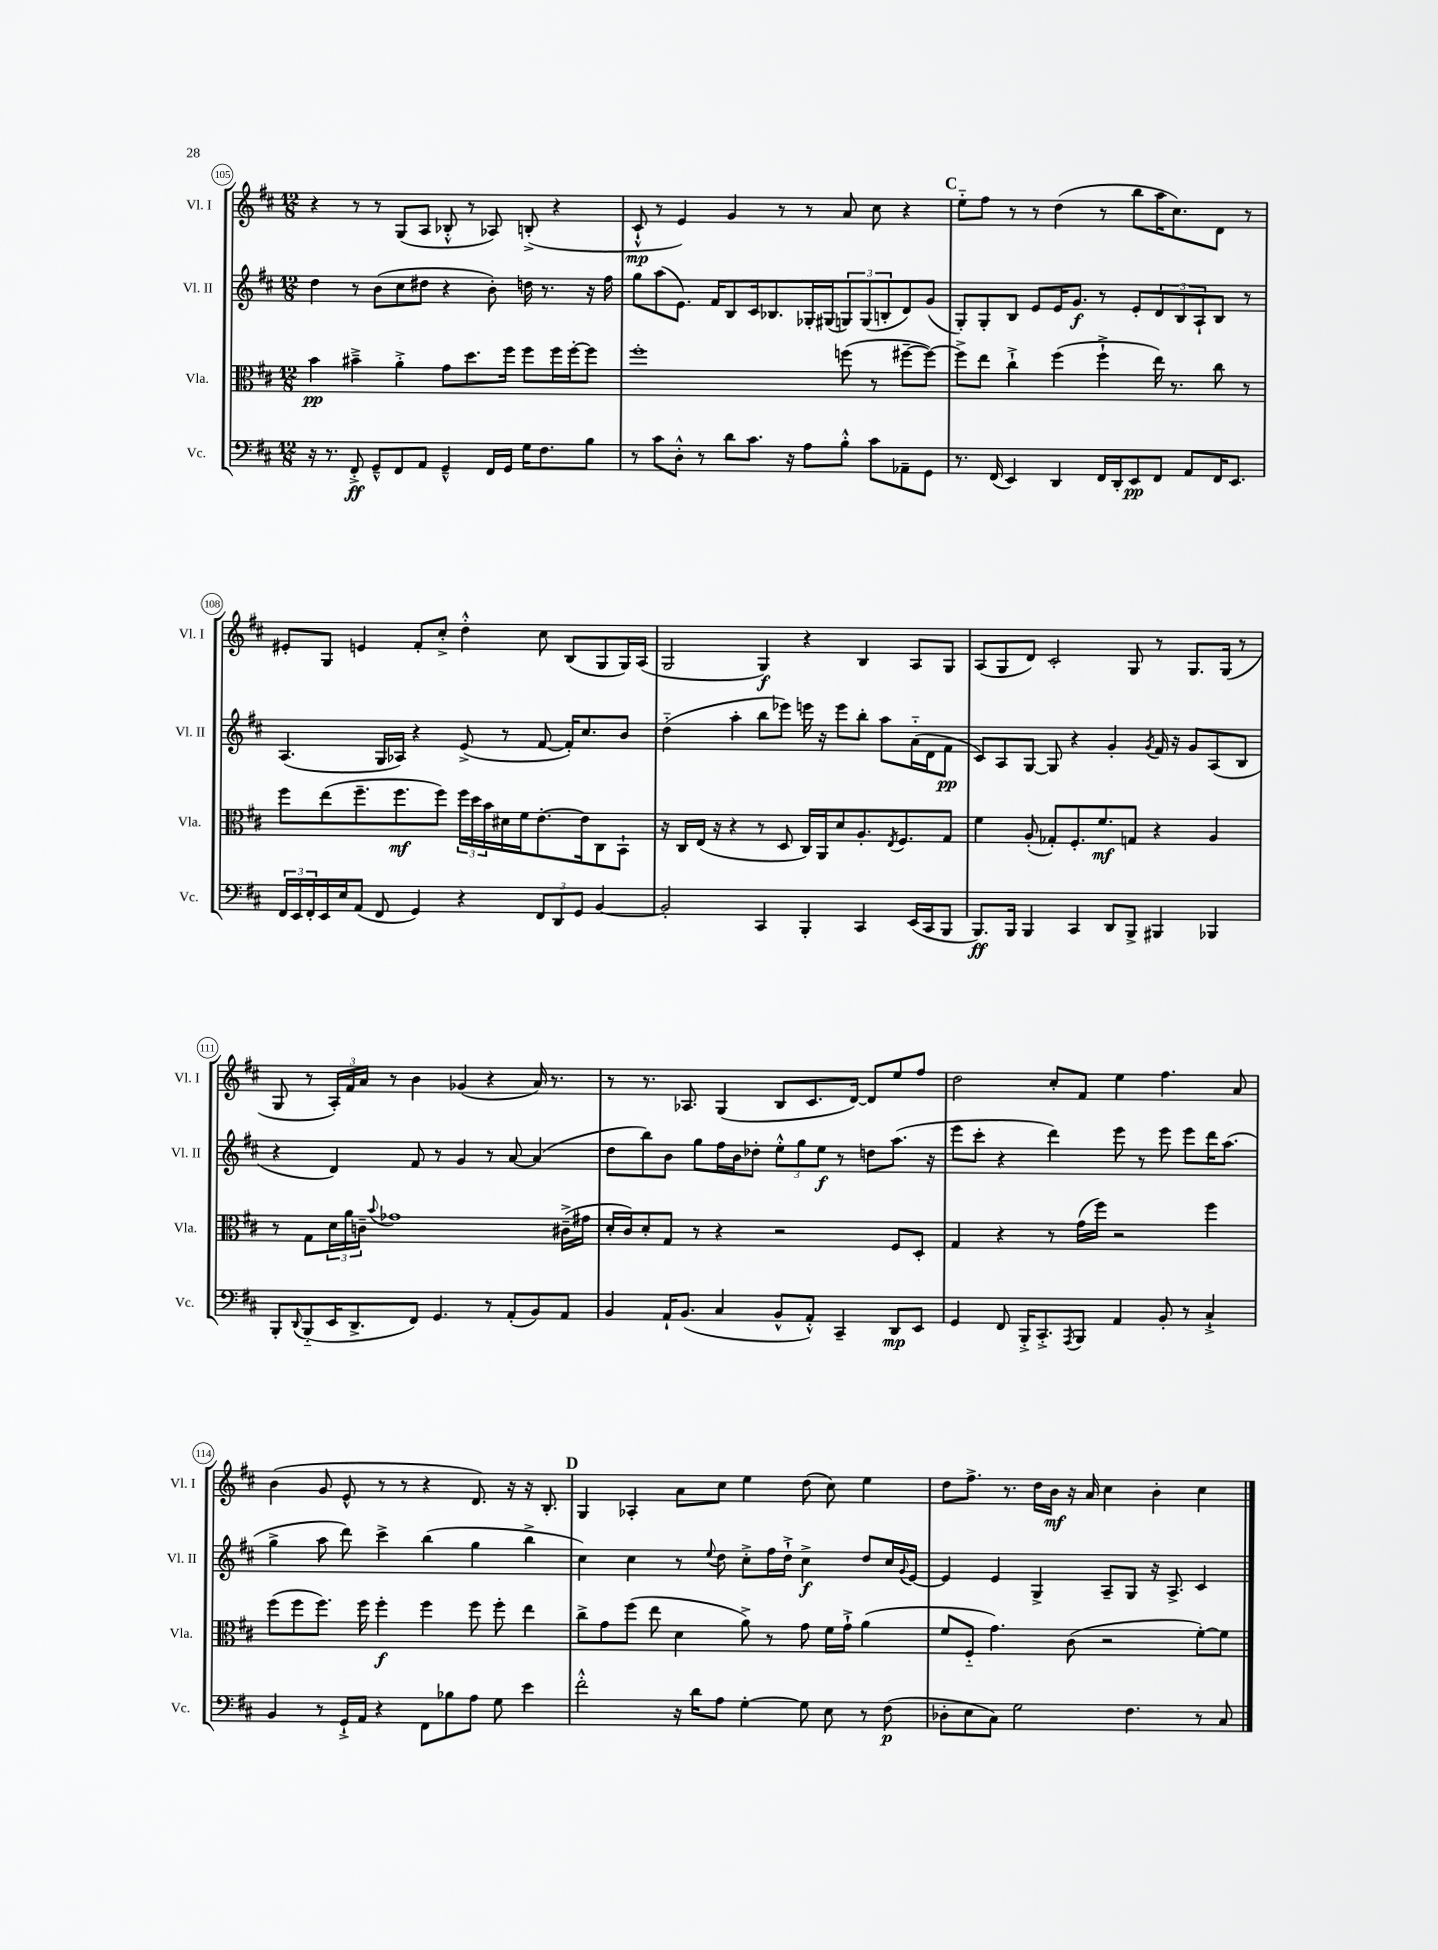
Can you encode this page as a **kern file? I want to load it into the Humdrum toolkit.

**kern	**kern	**kern	**kern
*staff4	*staff3	*staff2	*staff1
*clefF4	*clefC3	*clefG2	*clefG2
*k[f#c#]	*k[f#c#]	*k[f#c#]	*k[f#c#]
*M12/8	*M12/8	*M12/8	*M12/8
16r	4b	4dd	4r
8.r	.	.	.
8FF#'^	4b#~^	8r	8r
8GG~^^	.	(8b	8r
8FF#	4a'^	8cc#	(8G
8AA	.	8dd#	8A
4GG~^^	8g	4r	8B-'^^
.	8.dd	.	8r
16FF#	.	8b')	8A-)
16GG	16ff#	.	.
16G	8ff#	16dd	(8B'^
8.F#	.	8.r	.
.	16ff#	.	4r
.	[16ff#'	.	.
8B	8ff#]	16r	.
.	.	16ff#	.
=	=	=	=
8r	1ff#'	8gg	8c#`^^
8c#	.	(8aa	8r
8D'^^	.	8.e)	4e)
8r	.	.	.
.	.	16f#	.
8d	.	8B	4g
8.c#	.	16c#	.
.	.	8.B-	.
.	.	.	8r
16r	.	.	.
8A	.	16G-'	8r
.	.	(16G#	.
8B'^^	(8ff	12G)	8a
.	.	(12G	.
8c#	8r	.	8cc#
.	.	12B'	.
8AA-~	[8ff#~	8d)	4r
8GG	8ff#_)	(8g	.
=	=	=	=
8.r	8ff#^]	8G')	8ee'~
.	8ee	8G'	8ff#
(16FF#	.	.	.
4EE)	4cc#`^	8B	8r
.	.	8e	8r
4DD	(4ff#	16e	(4dd
.	.	8.g	.
16FF#	4ff#`^	8r	8r
16DD'	.	.	.
8EE	.	8e'	8bb
8FF#	16ee)	12d	16aa
.	8.r	.	8.cc#)
.	.	12B	.
8AA	.	.	.
.	.	12A`	.
16FF#	8cc#	8B	8d
8.EE	.	.	.
.	8r	8r	8r
=	=	=	=
24FF#	8ff#	(4.A	8e#'
24EE	.	.	.
24FF#'	.	.	.
16EE	(8ee	.	8G
16E	.	.	.
(8AA	8.ff#~	.	4e
8FF#	.	16G	.
.	8.ff#	16A-)	.
4GG)	.	4r	8f#'
.	8ff#)	.	8cc#'^
4r	24ff#	(8e^	4dd'^^
.	24dd	.	.
.	24b	.	.
.	16d#	8r	.
.	16f#	.	.
12FF#	[8.e'	[8f#	8cc#
12DD	.	.	.
.	.	16f#'])	(8B
12GG	.	.	.
.	16e]	8.cc#	.
[4BB	8C#	.	8G
.	8BB`	8b	16G)
.	.	.	(16A
=	=	=	=
2BB']	16r	(4dd'~	2G
.	16C#	.	.
.	(16E	.	.
.	16r	.	.
.	4r	4aa'	.
4CC#	8r	8bb	4G)
.	8D	8eee-)	.
4BBB'	16C#)	16eee	4r
.	16AA	16r	.
.	8d	8eee	.
4CC#	8.A'	8bb'	4B
.	.	8aa	.
.	8qE	.	.
.	8.F#	.	.
(16EE	.	(16a'~	8A
16CC#	.	16d	.
8BBB	8G	8f#	8G
=	=	=	=
8.BBB)	4f#	8c#)	(8A
.	.	8A	8G
16BBB	.	.	.
4BBB	(8A'	[8G	8d)
.	8G-')	8G]	2c#'
4CC#	8.F#'	4r	.
.	8.f#	.	.
8DD	.	4g'	.
8BBB^	8G	.	8G
.	.	8qg	.
4BBB#	4r	16f#	8r
.	.	16r	.
.	.	8g	8.G
4BBB-	4A	(8A	.
.	.	.	(16G
.	.	8B	8r
=	=	=	=
8BBB'	8r	4r	8G
8qqDD	.	.	.
(8BBB'~	8G	.	8r
16EE	24d	4d)	24A')
.	24a	.	24f#
8.DD^	.	.	.
.	24c~	.	24a
.	8qqb	.	.
.	1g-	.	8r
8FF#)	.	8f#	4b
4.GG	.	8r	.
.	.	4g	(4g-
8r	.	8r	4r
(8AA'	.	[8a	.
8BB)	.	(4a]	16a)
.	.	.	8.r
8AA	(16c#~^	.	.
.	16g#	.	.
=	=	=	=
4BB	16d'	8dd	8r
.	16c#)	.	.
.	8d'	8bb)	8.r
16AA`	8G	8b	.
(8.BB	.	.	8.A-
.	8r	8gg	.
4C#	4r	16ff#	(4G
.	.	16b	.
.	.	8dd-'	.
8BB^^	2r	12ee'^^	8B
.	.	12gg	.
8AA'^^)	.	.	8.c#
.	.	12ee	.
4CC#~	.	8r	.
.	.	.	[16d)
.	.	8dd	8d]
8DD	8F#	(8.aa	8ee
8EE	8D'	.	8ff#
.	.	16r	.
=	=	=	=
4GG	4G	8eee	2dd
.	.	8ccc#'	.
8FF#	4r	4r	.
16BBB'^	.	.	.
8.CC#'^	.	.	.
.	8r	4ddd)	8cc#'
8qAAA	.	.	.
8BBB	(16g	.	8f#
.	16ff#)	.	.
4AA	2r	8eee	4ee
.	.	8r	.
8BB'	.	8eee	4.ff#
8r	.	8eee	.
4C#`^	4ff#	16ddd	.
.	.	(8.aa	.
.	.	.	8a
=	=	=	=
4BB	(8ff#	4gg^	(4b
.	8ff#	.	.
8r	8.ff#)	8aa	8g
16GG`^	.	8ddd)	8e^^
16AA	16ff#	.	.
4r	4ff#'	4ccc#^	8r
.	.	.	8r
8FF#	4ff#	(4bb	4r
8B-	.	.	.
8A	8ff#	4gg	8.d)
8G	8ff#'	.	.
.	.	.	16r
4e	4ee	4bb^	16r
.	.	.	8.B'
=	=	=	=
2f#'^^	8cc#^	4cc#)	4G
.	8g	.	.
.	(8ff#	4cc#	4A-'
.	8ee	.	.
16r	4d	8r	8a
16d	.	.	.
.	.	8qqee	.
8A	.	8dd	8cc#
[4G'	8a^)	8cc#'^	4ee
.	8r	16ff#	.
.	.	16dd`^	.
8G]	8g	4cc#^	(8dd
8E	16f#	.	8cc#)
.	16g`^	.	.
8r	(4a	8dd	4ee
(8F#	.	16cc#	.
.	.	8qqg	.
.	.	[16e	.
=	=	=	=
8D-'	8f#	4e]	8dd
8E	8F#'~	.	8.ff#^
8C#)	4.g)	4e	.
.	.	.	8.r
2G	.	.	.
.	.	4G^	16dd
.	.	.	16b
.	(8c#	.	16r
.	.	.	16a
.	2r	8A~	4cc#
4.F#	.	8G	.
.	.	16r	4b'
.	.	8.A^	.
8r	[8f#')	4c#	4cc#
8C#	8f#]	.	.
==	==	==	==
*-	*-	*-	*-
